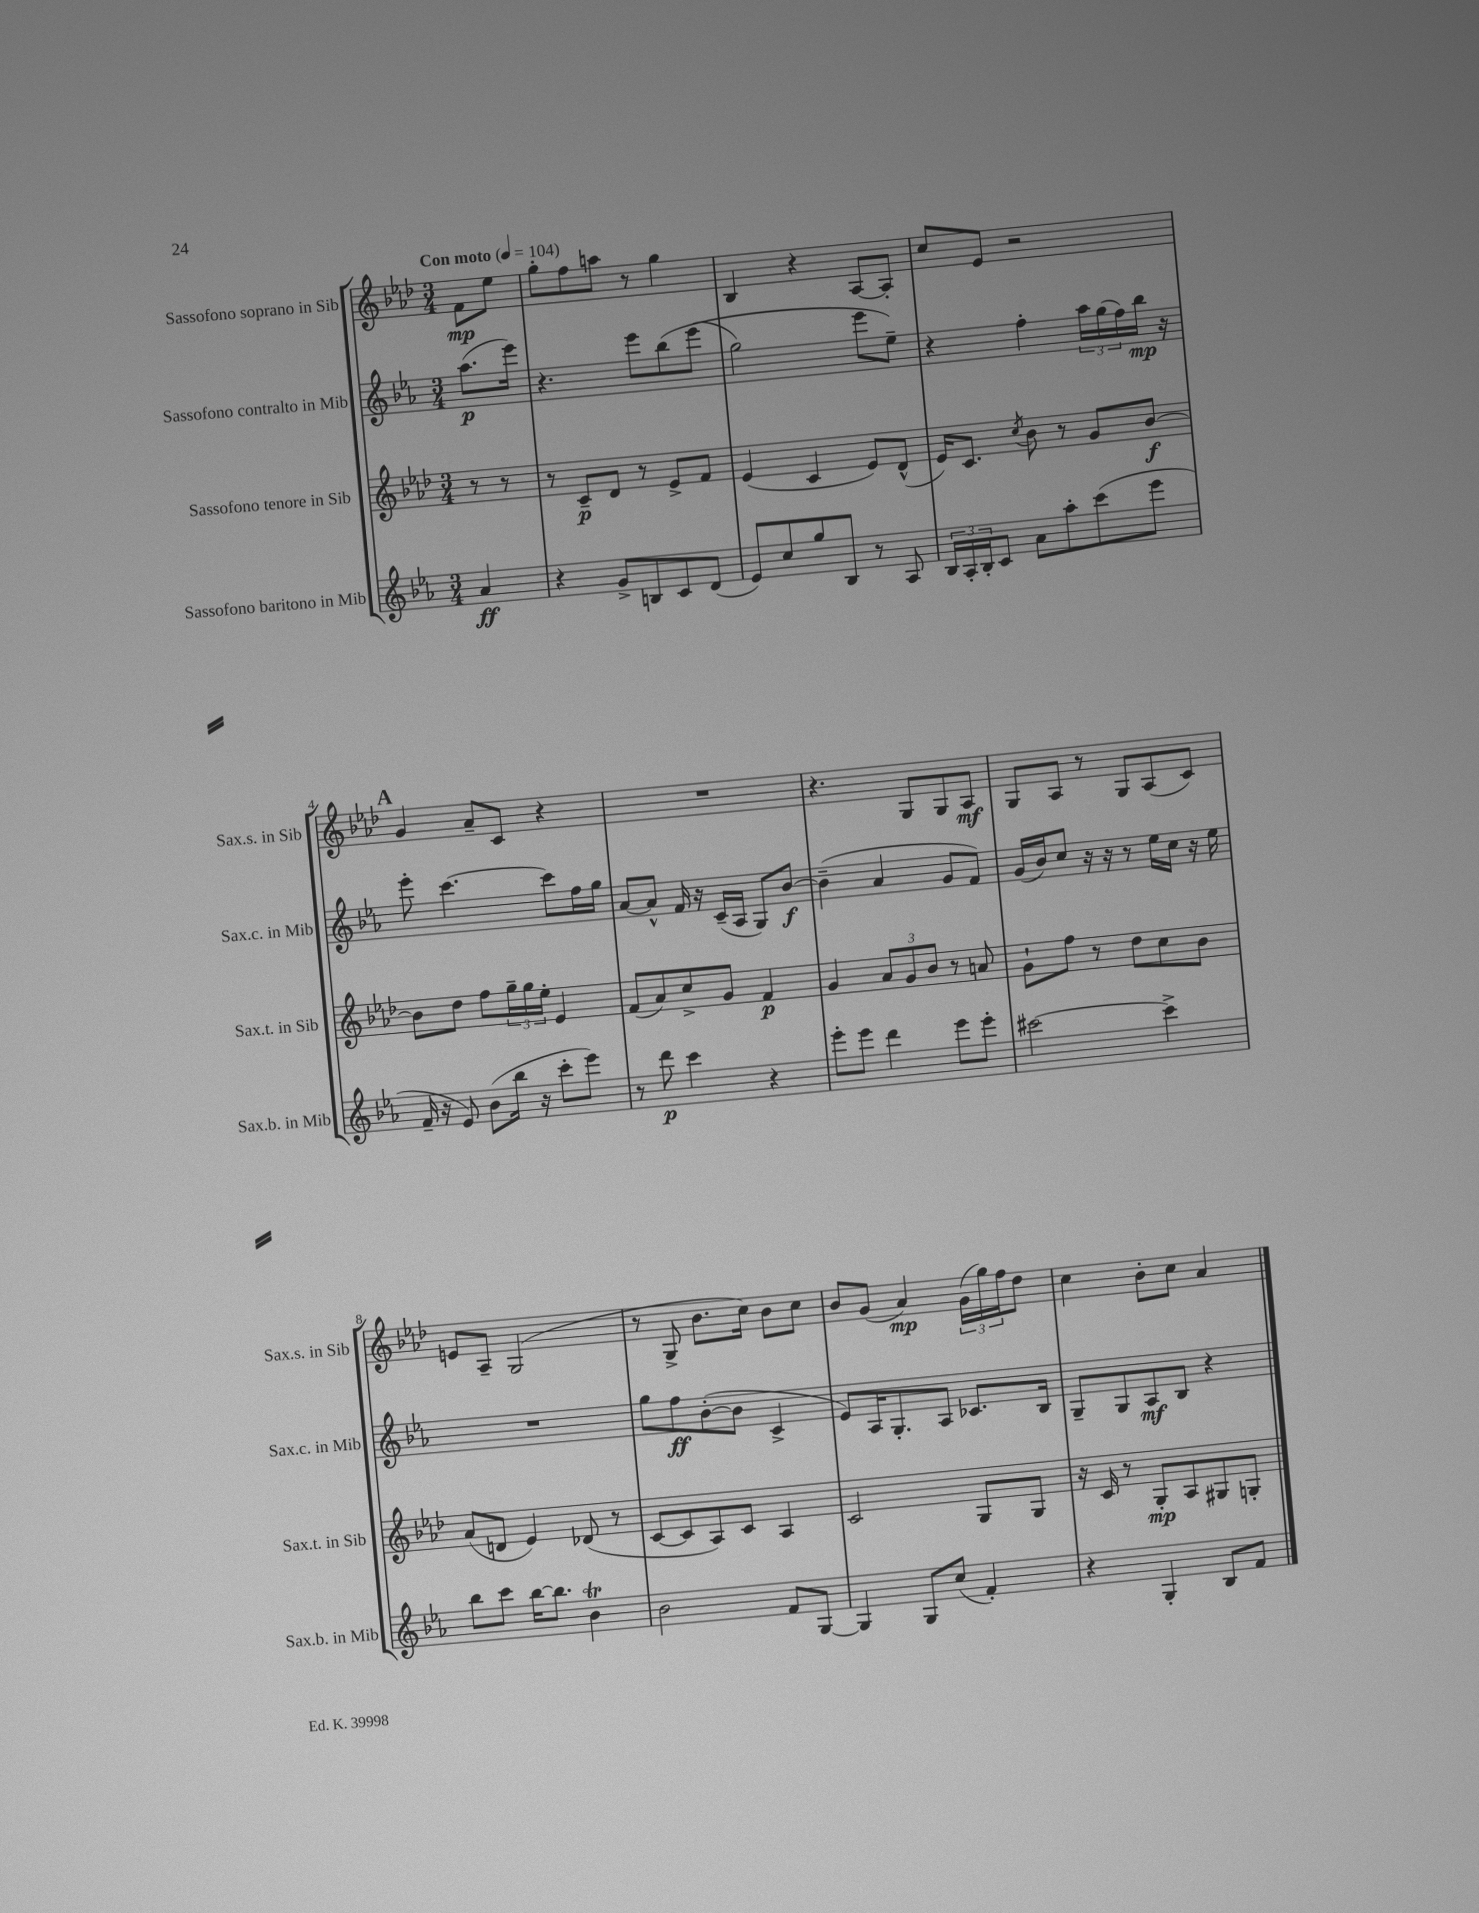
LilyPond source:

<<
\new StaffGroup <<
\new Staff = "s0" \with { instrumentName = "Sassofono soprano in Sib" shortInstrumentName = "Sax.s. in Sib" } {
    \clef treble \key aes \major \numericTimeSignature \time 3/4 \partial 4 \tempo "Con moto" 4 = 104
    f'8\mp ees''8 |
    g''8-. f''8 a''8 r8 g''4 |
    bes4 r4 aes8~ aes8-. |
    c''8 ees'8 r2 |
    \mark \markup { \bold "A" } g'4 aes'8-- c'8 r4 |
    R2. |
    r4. g8 g8 aes8\mf |
    g8 aes8 r8 g8 aes8( c'8) |
    e'8 aes8-- g2( |
    r8 g8-> bes'8. c''16) bes'8 c''8 |
    bes'8 g'8( aes'4\mp) \tuplet 3/2 { g'16( g''16) f''16 } des''8 |
    c''4 bes'8-. c''8 aes'4 \bar "|." |
}
\new Staff = "s1" \with { instrumentName = "Sassofono contralto in Mib" shortInstrumentName = "Sax.c. in Mib" } {
    \clef treble \key ees \major \numericTimeSignature \time 3/4 \partial 4
    aes''8.\p( ees'''16) |
    r4. ees'''8 bes''8\( ees'''8( |
    g''2) ees'''8 ees''8--\) |
    r4 f''4-. \tuplet 3/2 { aes''16 g''16( f''16) } bes''16\mp r16 |
    \mark \markup { \bold "A" } ees'''8-. c'''4.~ c'''8 f''16 g''16 |
    aes'8~ aes'8-^ f'16 r16 c'16--( aes16 g8) bes'8~\f |
    bes'4--( aes'4 g'8 f'8) |
    g'16( bes'16) c''8 r16 r16 r8 ees''16 c''16 r16 ees''16 |
    R2. |
    g''8 f''8\ff bes'8~-.( bes'8 c'4-> |
    ees'8) aes16 g8.-. aes8 ces'8. bes16 |
    g8-- g8 aes8\mf bes8 r4 \bar "|." |
}
\new Staff = "s2" \with { instrumentName = "Sassofono tenore in Sib" shortInstrumentName = "Sax.t. in Sib" } {
    \clef treble \key aes \major \numericTimeSignature \time 3/4 \partial 4
    r8 r8 |
    r8 c'8--\p des'8 r8 ees'8-> f'8 |
    ees'4( c'4 ees'8) des'8-^( |
    ees'16) c'8. \acciaccatura { c''8 } bes'8 r8 g'8 bes'8~\f |
    \mark \markup { \bold "A" } bes'8 des''8 f''8 \tuplet 3/2 { g''16-- g''16 ees''16-. } ees'4 |
    f'8( aes'8) c''8-> g'8 f'4\p |
    g'4 \tuplet 3/2 { aes'8 g'8 bes'8 } r8 a'8 |
    g'8-! f''8 r8 des''8 c''8 bes'8 |
    aes'8( d'8 ees'4) des'8( r8 |
    c'8~ c'8 aes8) c'8 aes4 |
    c'2 g8 g8 |
    r16 c'16 r8 g8-.\mp aes8 gis8 g8-. \bar "|." |
}
\new Staff = "s3" \with { instrumentName = "Sassofono baritono in Mib" shortInstrumentName = "Sax.b. in Mib" } {
    \clef treble \key ees \major \numericTimeSignature \time 3/4 \partial 4
    aes'4\ff |
    r4 g'8-> b8 c'8 d'8( |
    ees'8) c''8 g''8 bes8 r8 aes8 |
    \tuplet 3/2 { bes16 aes16-. bes16-. } c'8 aes'8 aes''8-. c'''8( ees'''8 |
    \mark \markup { \bold "A" } f'16-- r16 ees'8) bes'8( bes''16 r16 c'''8-. ees'''8) |
    r8 d'''8\p c'''4 r4 |
    ees'''8-. ees'''8 d'''4 ees'''8 ees'''8-. |
    cis'''2~ cis'''4-> |
    bes''8 c'''8 bes''16~ bes''8. bes'4\trill |
    bes'2 f'8 g8~ |
    g4 g8 c''8( f'4-.) |
    r4 g4-. bes8 f'8 \bar "|." |
}
>>
>>
